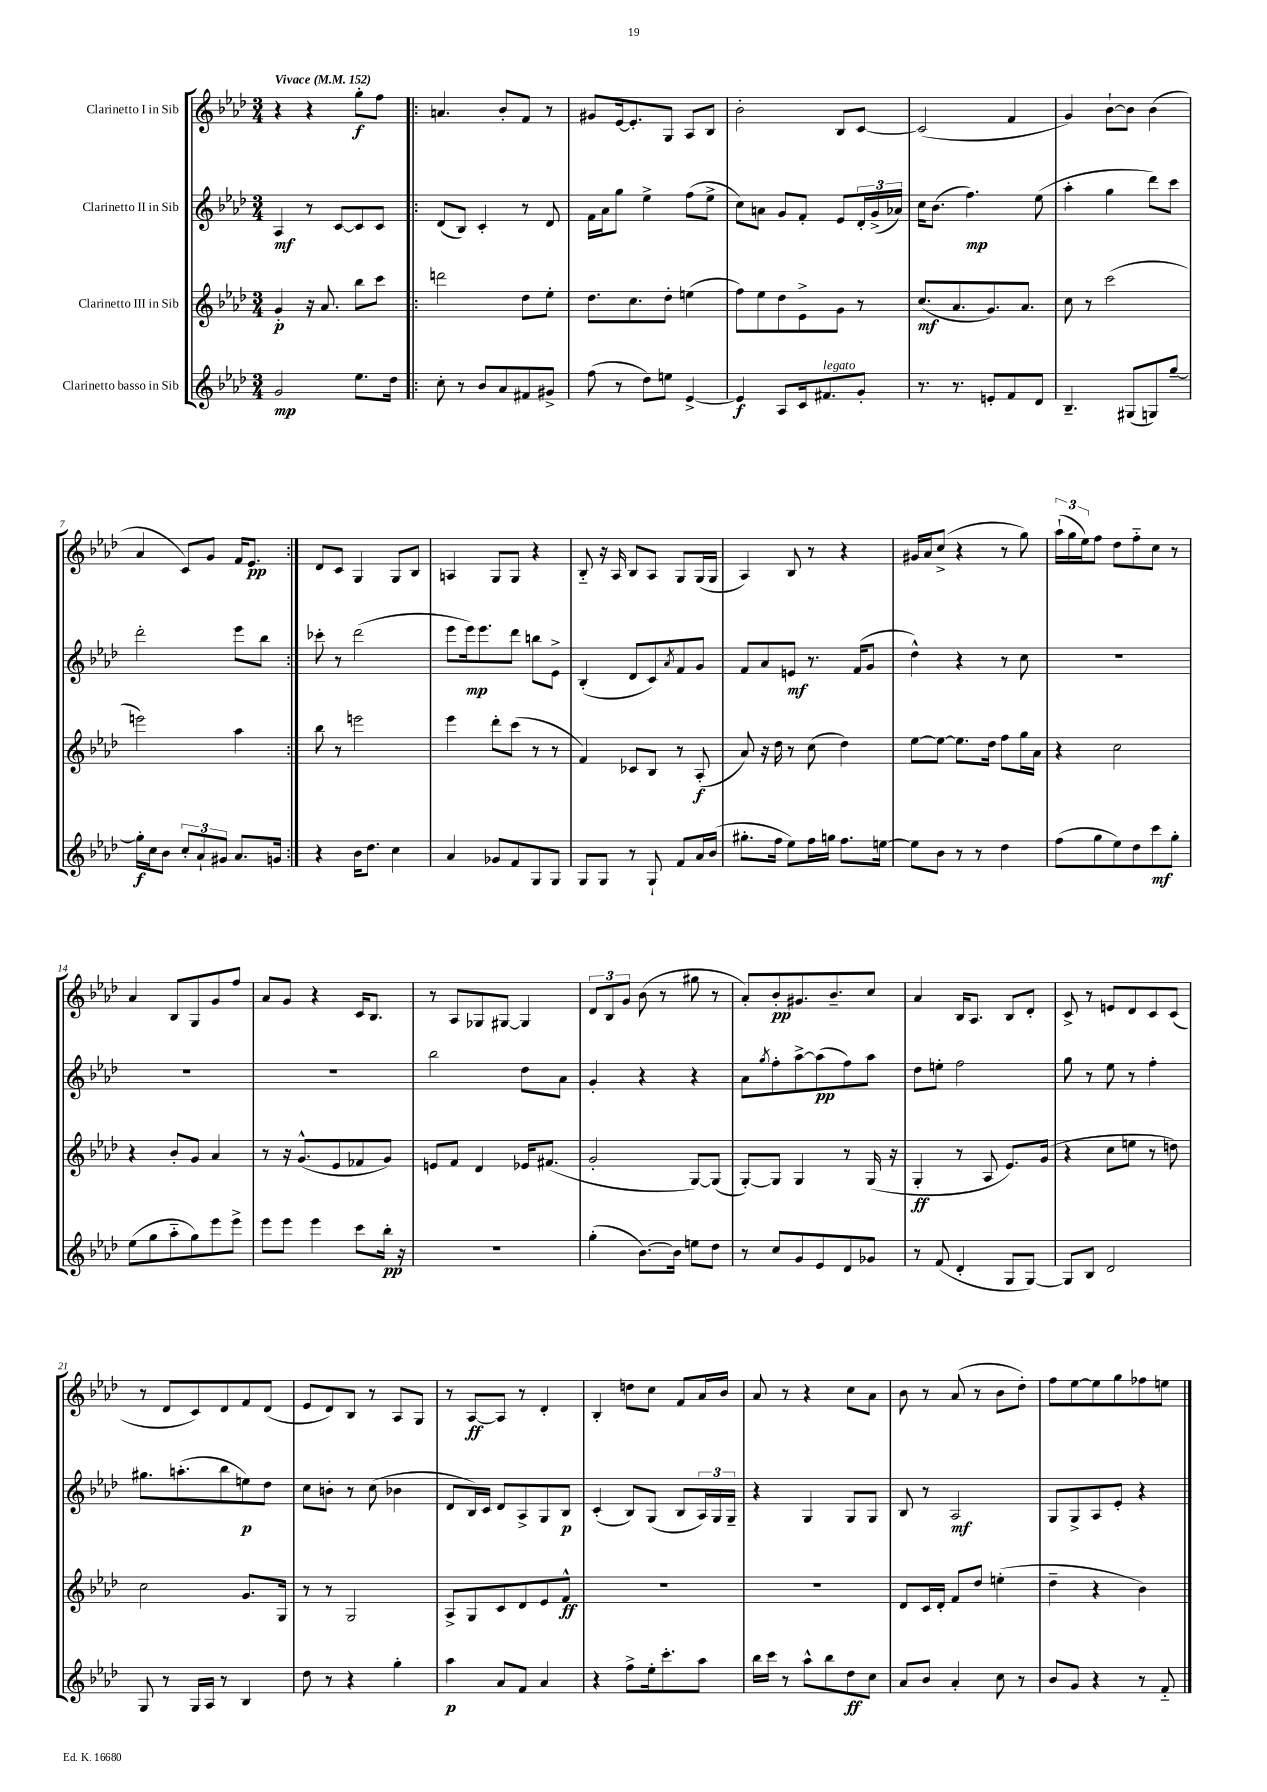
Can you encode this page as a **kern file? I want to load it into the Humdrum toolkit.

**kern	**kern	**kern	**kern
*staff4	*staff3	*staff2	*staff1
*clefG2	*clefG2	*clefG2	*clefG2
*k[b-e-a-d-]	*k[b-e-a-d-]	*k[b-e-a-d-]	*k[b-e-a-d-]
*M3/4	*M3/4	*M3/4	*M3/4
*MM152	*MM152	*MM152	*MM152
2g	4g'	4A-	4r
.	16r	8r	4r
.	8.a-	.	.
.	.	[8c	.
8.ee-	8bb-	8c]	8gg'
.	8ccc	8c	8ff
16dd-	.	.	.
=!|:	=!|:	=!|:	=!|:
8cc'	2ddd	(8d-	4.a
8r	.	8B-)	.
8b-	.	4c'	.
8a-	.	.	8b-'
8f#	8dd-	8r	8f
8g#^	8ee-'	8d-	8r
=	=	=	=
(8ff	8.dd-	16f	8g#
.	.	16a-	.
8r	.	8gg	[16e-
.	8.cc	.	8.e-']
8dd-)	.	4ee-^	.
8ee	8dd-'	.	8G
[4e-^	(4ee	(8ff	8A-
.	.	8ee-^	8B-
=	=	=	=
4e-]	8ff)	8cc)	2b-'
.	8ee-	8a	.
8A-	8dd-	8g	.
16c	8e-^	8f'	.
8.f#	.	.	.
.	8g	8e-	8B-
8g'	8r	24d-'	[8c
.	.	(24g^	.
.	.	24a-)	.
=	=	=	=
8.r	(8.cc	16cc	(2c]
.	.	(8.b-	.
8.r	8.a-	.	.
.	.	4.ff)	.
8e'	8.g)	.	.
8f	.	.	4f
.	8.a-	.	.
8d-	.	(8ee-	.
=	=	=	=
4.B-~	8cc	4aa-'	4g)
.	8r	.	.
.	(2ccc	4gg	[8b-`
(8G#	.	.	8b-]
8G)	.	8ddd-)	(4b-
[8gg~	.	8ccc	.
=	=	=	=
16gg']	2eee)	2ddd-'	4a-
16cc	.	.	.
8b-	.	.	.
12cc'	.	.	8c)
12a-`	.	.	.
.	.	.	8g
12g#	.	.	.
8.a-	4aa-	8eee-	16f
.	.	.	8.e-
.	.	8bb-	.
16g	.	.	.
=:|!	=:|!	=:|!	=:|!
4r	8bb-	8ccc-'	8d-
.	8r	8r	8c
16b-	2eee	(2ddd-	4G
8.dd-	.	.	.
4cc	.	.	8G
.	.	.	8B-
=	=	=	=
4a-	4eee-	8eee-	4A
.	.	16eee-)	.
.	.	8.eee-	.
8g-	8ddd-'	.	8G
8f	(8ccc	8ddd-	8G
8G	8r	8bb	4r
8G	8r	8e-^	.
=	=	=	=
8G	4f)	(4B-'	8B-'~
8G	.	.	16r
.	.	.	16A-
8r	8c-	8d-	8B-
8G`	8B-	8c)	8A-
.	.	8qa-	.
8f	8r	8f	8G
16a-	(8A-'	8g	(16G
(16b-	.	.	16G
=	=	=	=
8.gg#'	8a-)	8f	4A-)
.	16r	8a-	.
16ff	16dd-	.	.
8ee-)	8r	8e	8B-
16ff	(8cc	8.r	8r
16gg	.	.	.
8.ff	4dd-)	.	4r
.	.	(16f	.
.	.	8g	.
[16ee	.	.	.
=	=	=	=
8ee]	[8ee-	4dd-^^)	16g#
.	.	.	16a-
8b-	8ee-_	.	(8cc^
8r	8.ee-]	4r	4r
8r	.	.	.
.	16dd-	.	.
4dd-	8ff	8r	8r
.	16gg	8cc	8gg)
.	16a-	.	.
=	=	=	=
(8ff	4r	2.r	(24aa-`
.	.	.	24gg
.	.	.	24ee-)
8gg	.	.	8ff
8ee-)	2cc	.	8dd-
8dd-	.	.	8ff'~
8ccc	.	.	8cc
8gg'	.	.	8r
=	=	=	=
(8ee-	4r	2.r	4a-
8gg	.	.	.
8aa-'~	8b-'	.	8B-
8gg)	8g	.	8G
8eee-	4a-	.	8g
8eee-^	.	.	8ff
=	=	=	=
8eee-	8r	2.r	8a-
8eee-	16r	.	8g
.	(8.g^^	.	.
4eee-	.	.	4r
.	8e-	.	.
8ccc	8f-	.	16c
.	.	.	8.B-
16bb-'	8g)	.	.
16r	.	.	.
=	=	=	=
2.r	8e	2bb-	8r
.	8f	.	8A-
.	4d-	.	8G-
.	.	.	[8G#
.	16e-	8dd-	4G#]
.	(8.f#	.	.
.	.	8a-	.
=	=	=	=
(4gg'	2g'	4g'	12d-
.	.	.	12B-
.	.	.	12g
[8.b-)	.	4r	(8b-
.	.	.	8r
16b-]	.	.	.
8ee	[8G)	4r	8gg#
8dd-	(8G]	.	8r
=	=	=	=
8r	[8G')	8a-	8a-')
.	.	8qgg	.
8cc	8G]	8ff'	8b-'
8g	4G	[8aa-^	8.g#
8e-	.	(8aa-]	.
.	.	.	8.b-~
8d-	8r	8ff)	.
8g-	(16G	8aa-	8cc
.	16r	.	.
=	=	=	=
8r	4G'	8dd-	4a-
(8f	.	8ee'	.
4d-'	8r	2ff	16B-
.	.	.	8.A-
.	8A-	.	.
8G	8.e-)	.	8B-
[8G)	.	.	8d-'
.	(16g	.	.
=	=	=	=
8G]	4r	8gg	8c^
8B-	.	8r	8r
2d-	8cc	8ee-	8e
.	8ee	8r	8d-
.	8r	4ff'	8c
.	8dd)	.	(8c
=	=	=	=
8G	2cc	8.gg#	8r
8r	.	.	8d-
.	.	(8.aa'	.
16G	.	.	8c)
16A-	.	.	.
8r	.	8bb-	8d-
4B-	8.g	8ee)	8f
.	.	8dd-	(8d-
.	16G	.	.
=	=	=	=
8dd-	8r	8cc	8e-
8r	8r	8b'	8d-)
4r	2G	8r	8B-
.	.	(8cc	8r
4gg'	.	4b-	8A-
.	.	.	8G
=	=	=	=
4aa-	8A-^	8d-	8r
.	8G	16B-)	[8A-
.	.	16c	.
8a-	8c	8d-	8A-]
8f	8d-	8A-^	8r
4a-	8e-	8G	4d-'
.	8f^^	8B-	.
=	=	=	=
4r	2.r	(4c'	4B-'
8ff^	.	8B-)	8dd
16ee-'	.	(8G	8cc
8.ccc'	.	.	.
.	.	8B-	8f
8aa-	.	24A-)	16a-
.	.	24G	.
.	.	.	16b-
.	.	24G~	.
=	=	=	=
16bb-	2.r	4r	8a-
16ccc	.	.	.
8r	.	.	8r
8aa-^^	.	4G	4r
8bb-	.	.	.
8dd-	.	8G	8cc
8cc	.	8G	8a-
=	=	=	=
8a-	8d-	8B-	8b-
8b-	16c	8r	8r
.	16d-'	.	.
4a-'	8f	2A-	(8a-
.	8dd-	.	8r
8cc	(4ee'	.	8b-
8r	.	.	8dd-')
=	=	=	=
8b-	4dd-~	8G	8ff
8g	.	8G^	[8ee-
4r	4r	8A-	8ee-]
.	.	8e-'	8gg
8r	4b-)	4r	8ff-
8f'~	.	.	8ee
==	==	==	==
*-	*-	*-	*-
